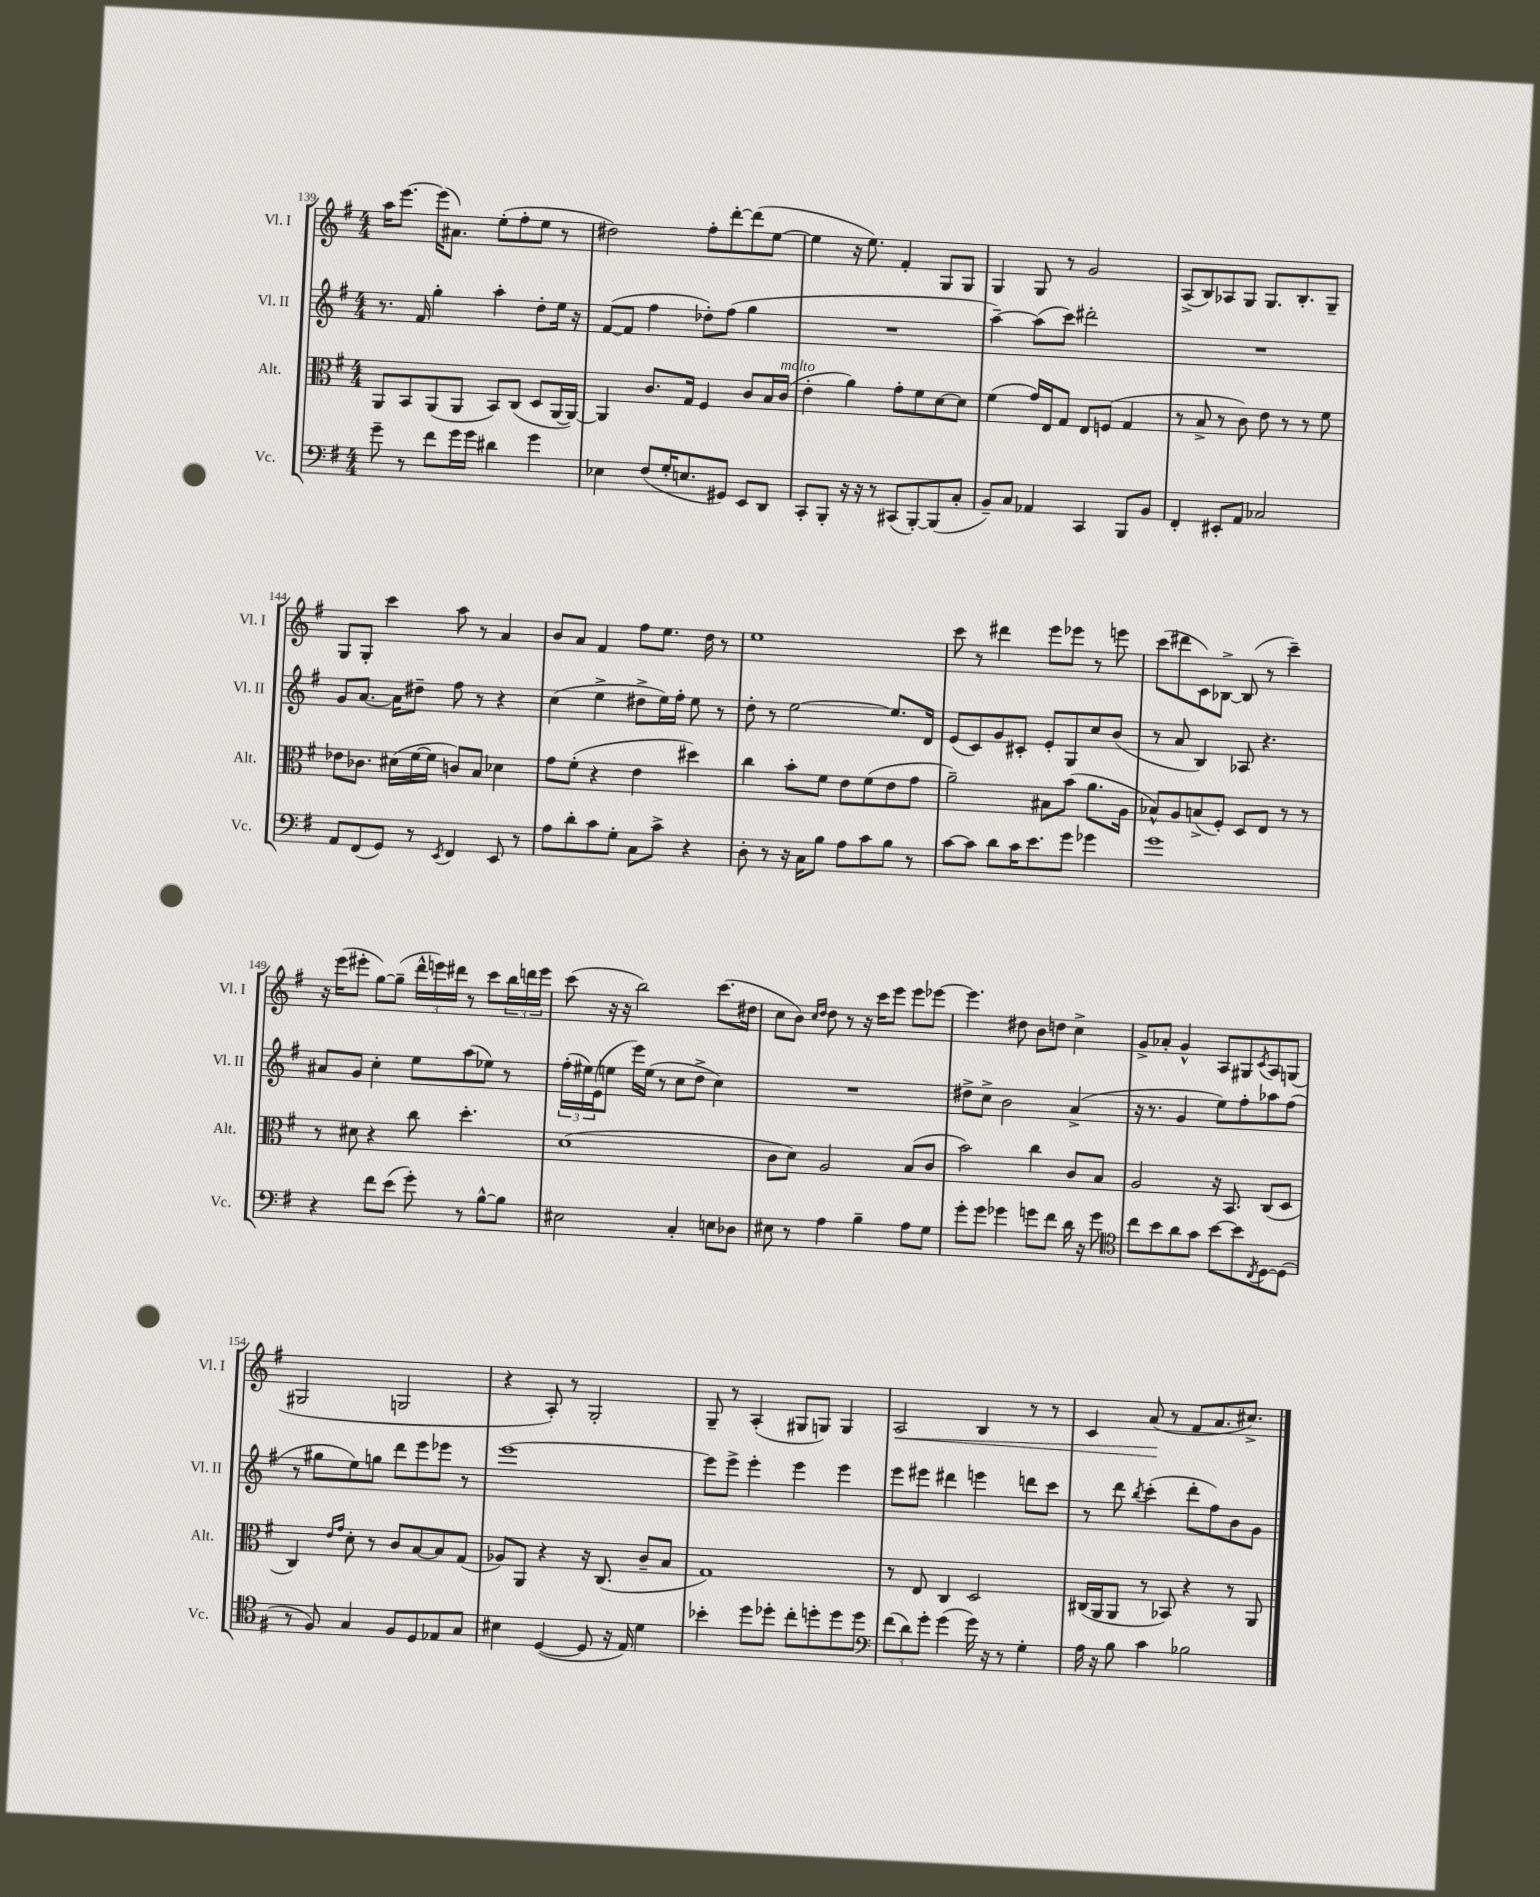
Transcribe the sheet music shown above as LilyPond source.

<<
\new StaffGroup <<
\new Staff = "s0" \with { instrumentName = "Vl. I" shortInstrumentName = "Vl. I" } {
    \clef treble \key g \major \numericTimeSignature \time 4/4
    a''16 e'''8.~ e'''16( ais'8.) e''8-.( fis''8-. e''8 r8 |
    dis''2) fis''8-. d'''8~-. d'''8( e''8~ |
    e''4 r16 e''8.) fis'4-. g8 g8 |
    g4 g8 r8 g'2 |
    a8->( b8) aes8 g8 g8. b8.-. g8-- |
    g8 g8-. c'''4 a''8 r8 a'4 |
    b'8 a'8 fis'4 fis''8 e''8. d''16 r8 |
    e''1 |
    c'''8 r8 dis'''4 e'''8 ees'''8 r8 e'''8 |
    c'''8( dis'''8 c'8) bes8~-> bes8( r8 c'''4--) |
    r16 e'''16( eis'''8-. g''8~) g''8--( \tuplet 3/2 { d'''16-^ e'''16) dis'''16 } r8 c'''8 \tuplet 3/2 { b''16 d'''16 e'''16 } |
    c'''8( r16 r16 b''2) c'''8.( dis''16 |
    c''8 b'8) \grace { c''16 d''16 } d''8 r8 r16 c'''16 e'''8 e'''8 ees'''8~ |
    ees'''4. dis''8 b'8 d''8 c''4-> |
    g'8-> aes'8-. g'4-^ a8 gis8 \acciaccatura { c'8 } a8 g8( |
    gis2 g2 |
    r4 a8-.) r8 g2-. |
    g8-- r8 a4-.( gis8 g8) g4 |
    a2\< b4 r8 r8 |
    c'4 a'8\!( r8 fis'8 a'8. cis''8.->) \bar "|." |
}
\new Staff = "s1" \with { instrumentName = "Vl. II" shortInstrumentName = "Vl. II" } {
    \clef treble \key g \major \numericTimeSignature \time 4/4
    r8. fis'16 g''4-. a''4-. d''8-. e''16 r16 |
    fis'8~( fis'8 fis''4 des''8-.) fis''8( g''4 |
    R1 |
    a''4~--) a''8( c'''8) dis'''2-. |
    R1 |
    g'8 a'8.~ a'16 dis''8-- fis''8 r8 r4 |
    c''4( e''4-> dis''8-> e''16) fis''16-. e''8 r8 |
    d''8-. r8 e''2~ e''8. d'16 |
    e'8( c'8) g'8 cis'8-. e'8-. g8 c''8 b'8( |
    r8 a'8 b4) aes8 r4. |
    ais'8 g'8 c''4-. e''8 a''8( ees''8) r8 |
    \tuplet 3/2 { fis''16-.( eis''16) e'16( } e''8 e'''16) e''16( r8 c''8 d''8-> c''4) |
    R1 |
    dis''8-> c''8-> b'2 a'4->( |
    r16 r8. g'4 e''8) fis''8-. aes''8 fis''8( |
    r8 gis''8 e''8) g''8 d'''8 e'''8 ees'''8 r8 |
    e'''1~ |
    e'''8 e'''8-> e'''4-. e'''4 e'''4 |
    e'''8 eis'''8 dis'''4 e'''4 d'''8 c'''8 |
    r8 d'''8 \acciaccatura { b''8 } c'''4-.( d'''8-. fis''8) b'8 g'8 \bar "|." |
}
\new Staff = "s2" \with { instrumentName = "Alt." shortInstrumentName = "Alt." } {
    \clef alto \key g \major \numericTimeSignature \time 4/4
    a,8 b,8 a,8( a,8 b,8) c8( d8 a,16~ a,16~) |
    a,4 c'8. g16 fis4 c'8 b16 c'16^\markup { \italic "molto" }( |
    e'4-. a'4) g'8-. fis'8 d'8~ d'8 |
    fis'4( g'16) e16 g8 e8 f8( g4 |
    r8 b8-> r8 c'8) e'8 r8 r8 fis'8 |
    ees'8 ces'8. dis'16( fis'16~ fis'16 c'8) b8 des'4 |
    g'8 fis'8-.( r4 e'4 dis''4) |
    c''4 b'8-. fis'8 e'8 fis'8( e'8 g'8 |
    a'2--) bis8 b'8( a'8. a16 |
    bes8-^) a8 b8->( fis8-.) d8 e8 r8 r8 |
    r8 dis'8 r4 c''8 d''4.-. |
    d'1( |
    c'8 d'8) a2 b8( c'8 |
    b'2) c''4 c'8 b8 |
    a2 r16 b,8. c8( d8 |
    c4) \grace { e'16 g'16 } d'8-. r8 c'8 b8~ b8 g8( |
    aes8) a,8 r4 r16 c8.( c'8-- b8 |
    g1) |
    r8 e8 c4 d2 |
    cis16( a,16 a,8 r8 bes,8) r4 r8 a,8 \bar "|." |
}
\new Staff = "s3" \with { instrumentName = "Vc." shortInstrumentName = "Vc." } {
    \clef bass \key g \major \numericTimeSignature \time 4/4
    g'8-- r8 fis'8 g'16 g'16 dis'4 g'4 |
    ees4 fis8( g16-. e8. gis,8) e,8 d,8 |
    c,8-. b,,8-. r16 r16 r8 cis,8( b,,8~-.) b,,8( c8-. |
    b,8--) c8 aes,4 c,4 b,,8 b,8 |
    fis,4-. eis,8-. a,8 ces2 |
    a,8 fis,8( g,8) r8 \acciaccatura { e,8 } fis,4 e,8 r8 |
    a8 d'8-. c'8 g8-. c8 c'8-> r4 |
    d8-. r8 r16 c16 b8 a8 c'8 b8 r8 |
    c'8~ c'8 d'8 c'16 e'8. g'8 ges'4 |
    g'1 |
    r4 fis'8 e'8( g'8-.) r8 b8~-^ b8 |
    eis2 c4-. e8 des8 |
    eis8 r8 a4 b4-- a8 g8 |
    g'8-. g'8 ges'4 g'8 fis'8 d'16 r16 g'8 |
    \clef tenor c''8 b'8 a'8 g'8 b'8~ b'8 \acciaccatura { c8 } d8~ d8( |
    r8 fis8) g4 fis8 d8 ees8 g8 |
    bis4 d4~( d8 r16 e16) d'4 |
    bes'4-. d''8 des''8-. c''8-. d''8-. d''8 d''8 |
    \clef bass \tuplet 3/2 { fis'8( d'8) g'8-. } g'4( g'16) r16 r8 g4-. |
    a16 r16 b8 c'4 bes2 \bar "|." |
}
>>
>>
\layout { \context { \Score currentBarNumber = #139 } }
